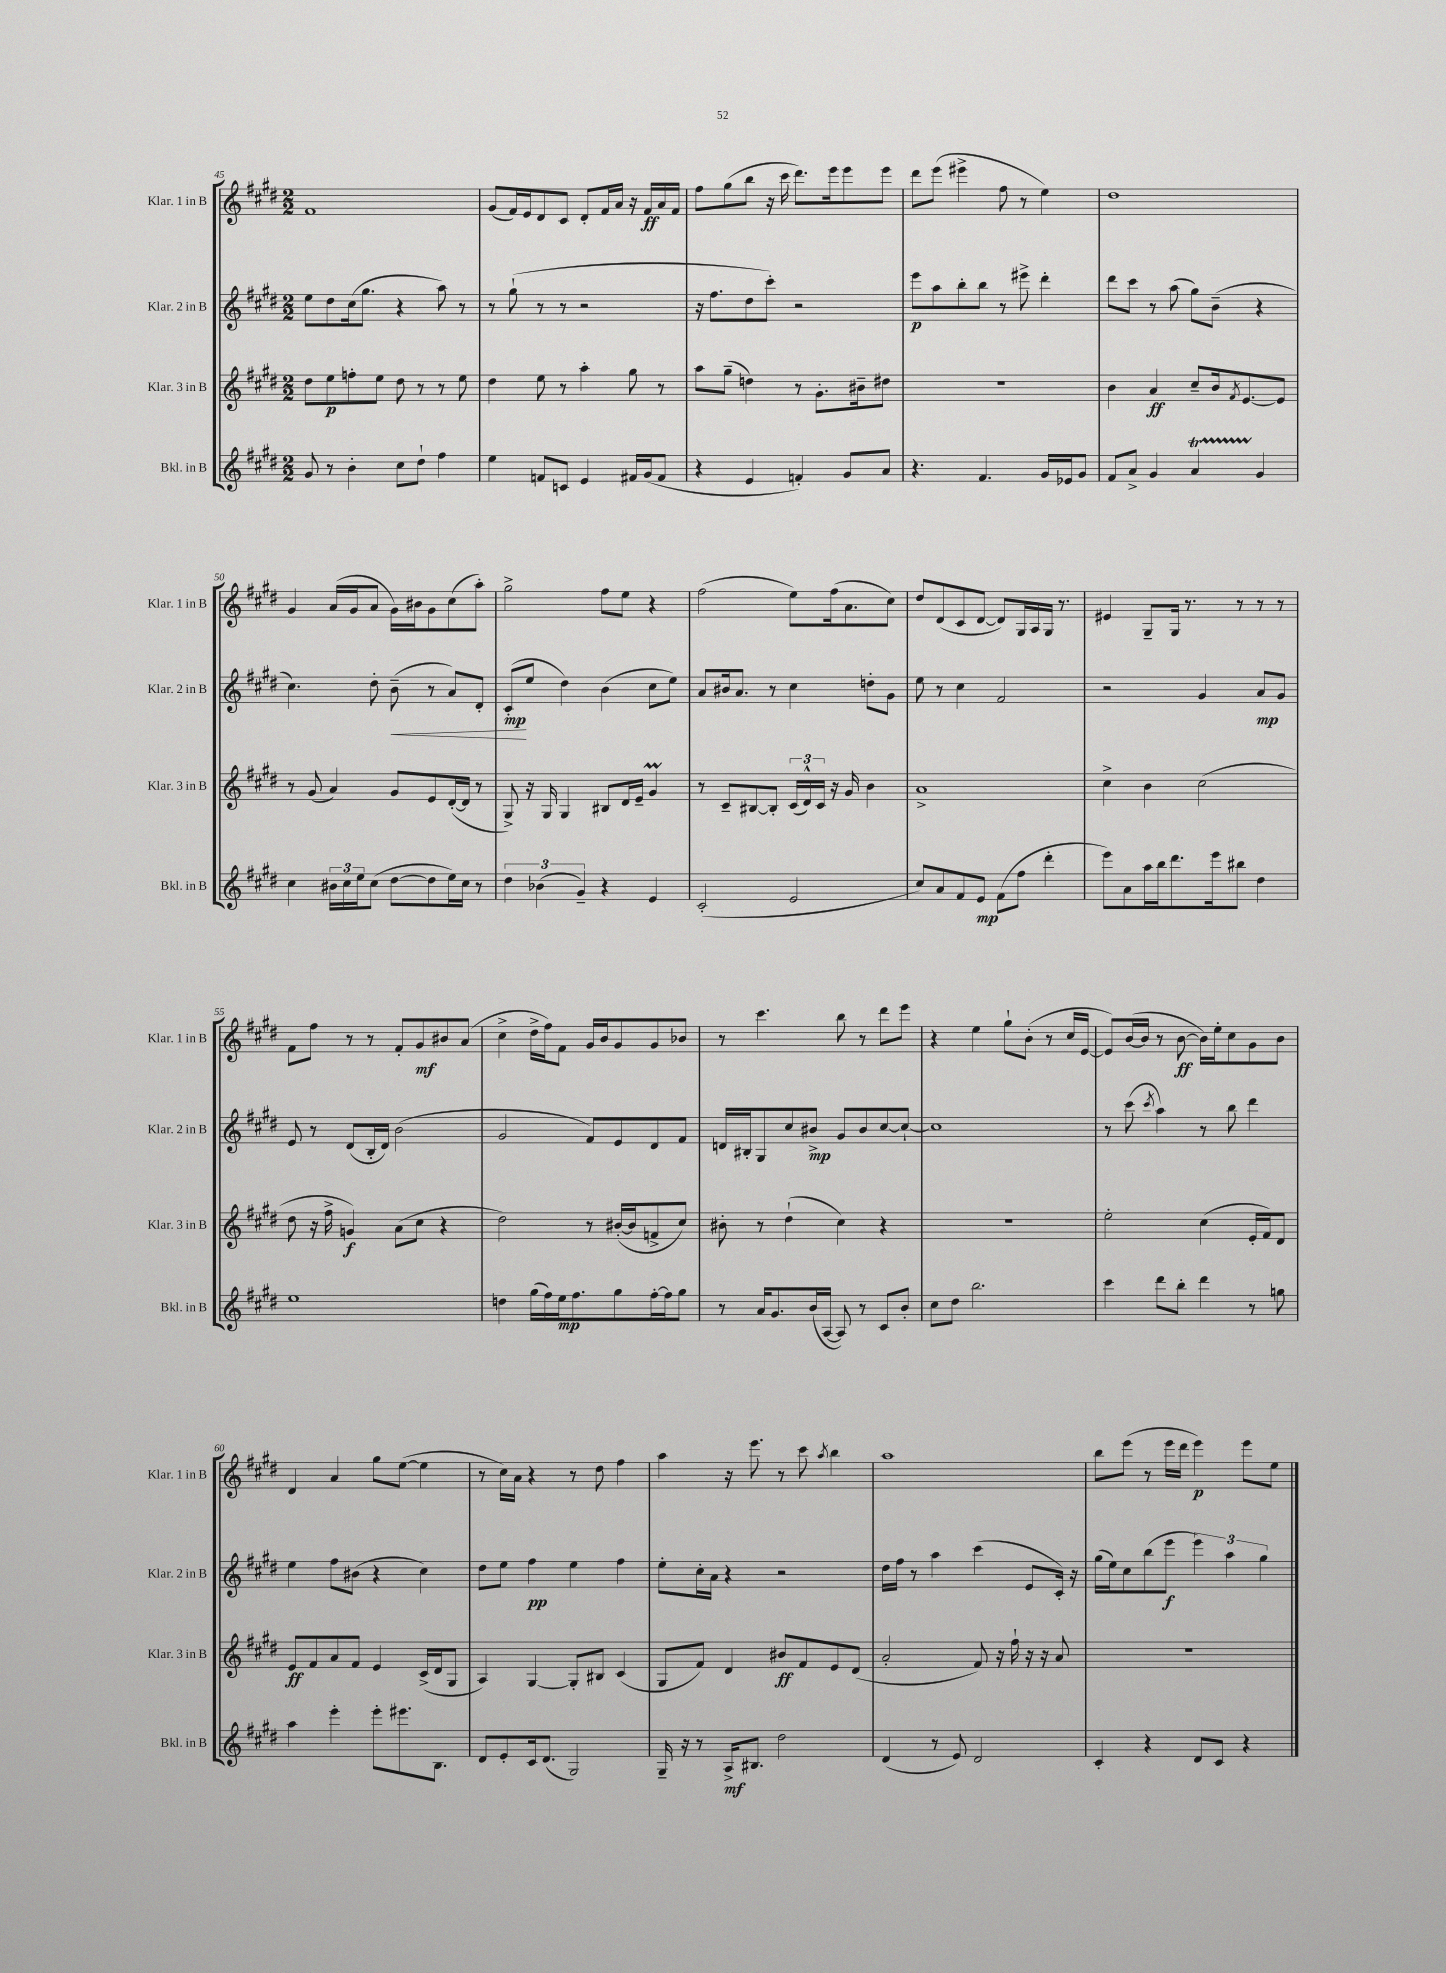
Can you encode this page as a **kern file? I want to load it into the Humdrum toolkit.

**kern	**kern	**kern	**kern
*staff4	*staff3	*staff2	*staff1
*clefG2	*clefG2	*clefG2	*clefG2
*k[f#c#g#d#]	*k[f#c#g#d#]	*k[f#c#g#d#]	*k[f#c#g#d#]
*M2/2	*M2/2	*M2/2	*M2/2
8g#	8dd#	8ee	1f#
8r	8ee	8dd#	.
4b'	8ff'	(16cc#	.
.	.	8.gg#	.
.	8ee	.	.
8cc#	8dd#	4r	.
8dd#`	8r	.	.
4ff#	8r	8aa)	.
.	8ee	8r	.
=	=	=	=
4ee	4dd#	8r	(8g#
.	.	(8gg#`	16f#)
.	.	.	16e
8f	8ee	8r	8d#
8c	8r	8r	8c#
4e	4aa'	2r	8d#'
.	.	.	16f#
.	.	.	16a
16f#	8gg#	.	16r
(16g#	.	.	16f#
8f#	8r	.	16a
.	.	.	16f#
=	=	=	=
4r	8aa	16r	8ff#
.	.	8.ff#	.
.	(8gg#~	.	(8gg#
4e	4dd)	8dd#	8bb
.	.	8ccc#')	16r
.	.	.	16ccc#
4f')	8r	2r	8.ddd#)
.	8.g#'	.	.
.	.	.	16eee
8g#	.	.	8eee
.	16b#~	.	.
8a	8dd#	.	8eee
=	=	=	=
4.r	1r	8eee	8ddd#
.	.	8aa	(8eee
.	.	8bb'	4eee#^
4.f#	.	8bb	.
.	.	8r	8ff#
.	.	8eee#^	8r
16g#	.	4ddd#'	4ee)
16e-	.	.	.
8g#	.	.	.
=	=	=	=
8f#	4b	8ddd#	1dd#
8a^	.	8ccc#	.
4g#	4a	8r	.
.	.	(8aa	.
4a	8cc#~	8gg#)	.
.	16b	(8b~	.
.	8qf#	.	.
.	[8.e	.	.
4g#	.	4r	.
.	8e]	.	.
=	=	=	=
4cc#	8r	4.cc#)	4g#
.	(8g#	.	.
24b#	4a)	.	(16a
24cc#	.	.	.
.	.	.	16g#
24ee	.	.	.
(8cc#	.	8dd#'	8a
[8dd#	8g#	(8b~	16g#)
.	.	.	16b#
8dd#]	8e	8r	8g#
16ee)	([16d#'	8a)	(8cc#
16cc#	16d#]	.	.
8r	8r	8d#'	8aa')
=	=	=	=
6dd#	8G#^)	(8c#'	2gg#^
.	16r	8ee	.
(6b-	.	.	.
.	16G#	.	.
.	4G#	4dd#)	.
6g#~)	.	.	.
4r	8B#	(4b	8ff#
.	16d#	.	8ee
.	16e~	.	.
4e	4g#	8cc#	4r
.	.	8ee)	.
=	=	=	=
(2c#'	8r	8a	(2ff#
.	8c#~	16b#	.
.	.	8.a	.
.	[8B#	.	.
.	8B#']	8r	.
2e	(24c#	4cc#	8ee)
.	24d#^^)	.	.
.	24c#	.	.
.	16r	.	(16ff#
.	16g#	.	8.a
.	4b	8dd'	.
.	.	8g#	8cc#)
=	=	=	=
8cc#)	1a^	8ee	8dd#
8a	.	8r	(8d#
8f#	.	4cc#	8c#
8e	.	.	[8d#
(8f#	.	2f#	8d#])
8ff#	.	.	16G#
.	.	.	16A
4ddd#'	.	.	16G#
.	.	.	8.r
=	=	=	=
8eee)	4cc#^	2r	4e#
8a	.	.	.
16aa	4b	.	8G#~
16bb	.	.	.
8.ddd#	.	.	16G#
.	.	.	8.r
.	(2cc#	4g#	.
16eee	.	.	.
8bb#	.	.	8r
4dd#	.	8a	8r
.	.	8g#	8r
=	=	=	=
1ee	8dd#	8e	8f#
.	16r	8r	8ff#
.	16ff#^	.	.
.	4g)	(8d#	8r
.	.	16B'	8r
.	.	16d#)	.
.	(8a	(2b	8f#'
.	8cc#	.	8g#
.	4r	.	8b#
.	.	.	(8a
=	=	=	=
4dd	2dd#)	2g#	4cc#^
(16gg#	.	.	16dd#^
16ff#)	.	.	16ff#)
16ee	.	.	8f#
8.ff#	.	.	.
.	8r	8f#)	16g#
.	.	.	16b
8gg#	([16b#'	8e	8g#
.	16b#]	.	.
[16ff#'	8f^	8d#	8g#
16ff#]	.	.	.
8gg#	8cc#)	8f#	8b-
=	=	=	=
8r	8b#'	16d	8r
.	.	16B#'	.
16a	8r	8G#	4.ccc#
8.g#	.	.	.
.	(4dd#`	8cc#	.
(16b	.	8b#^	.
[16A	.	.	.
8A])	4cc#)	8g#	8bb
8r	.	8b#	8r
8c#	4r	[8cc#	8ddd#
8b'	.	8cc#`_	8eee
=	=	=	=
8cc#	1r	1cc#]	4r
8dd#	.	.	.
2.bb	.	.	4ee
.	.	.	8gg#`
.	.	.	(8b'
.	.	.	8r
.	.	.	16cc#
.	.	.	[16e
=	=	=	=
4ccc#	2ee'	8r	8e])
.	.	(8ccc#	([16b
.	.	.	16b]
.	.	8qccc#	.
8ddd#	.	4aa)	8r
8bb'	.	.	[8b
4ddd#	(4cc#	8r	16b])
.	.	.	16ee'
.	.	8bb	8cc#
8r	16e'	4ddd#	8g#
.	16f#)	.	.
8gg	8d#	.	8b
=	=	=	=
4aa	8e	4ee	4d#
.	8f#	.	.
4eee'	8a	8ff#	4a
.	8f#	(8b#	.
8eee'	4e	4r	8gg#
8.eee#	.	.	([8ee
.	(16c#^	4cc#)	4ee]
8.B	16d#	.	.
.	8G#	.	.
=	=	=	=
8d#	4A)	8dd#	8r
8e'	.	8ee	16cc#)
.	.	.	16a
16c#	[4G#	4ff#	4r
(8.d#	.	.	.
2G#)	8G#']	4ee	8r
.	8B#	.	8dd#
.	(4c#	4ff#	4ff#
=	=	=	=
16G#~	8G#	8ee'	4aa
16r	.	.	.
8r	8f#)	16cc#'	.
.	.	16a	.
16A^	4d#	4r	16r
8.B#	.	.	8.eee
2dd#	8b#	2r	8r
.	8f#	.	8ccc#
.	.	.	8qaa
.	8e	.	4bb
.	(8d#	.	.
=	=	=	=
(4d#	2a'	16dd#	1aa
.	.	16ff#	.
.	.	8r	.
8r	.	4aa	.
8e)	.	.	.
2d#	8f#)	(4ccc#	.
.	16r	.	.
.	16ff#`	.	.
.	16r	8e	.
.	16r	.	.
.	8a	16c#')	.
.	.	16r	.
=	=	=	=
4c#'	1r	(16gg#	8bb
.	.	16ee)	.
.	.	8cc#	(8eee
4r	.	(8bb	8r
.	.	8eee	16eee
.	.	.	16ddd#
8d#	.	6eee)	4eee)
8c#	.	.	.
.	.	6aa	.
4r	.	.	8eee
.	.	6gg#	.
.	.	.	8ee
==	==	==	==
*-	*-	*-	*-
